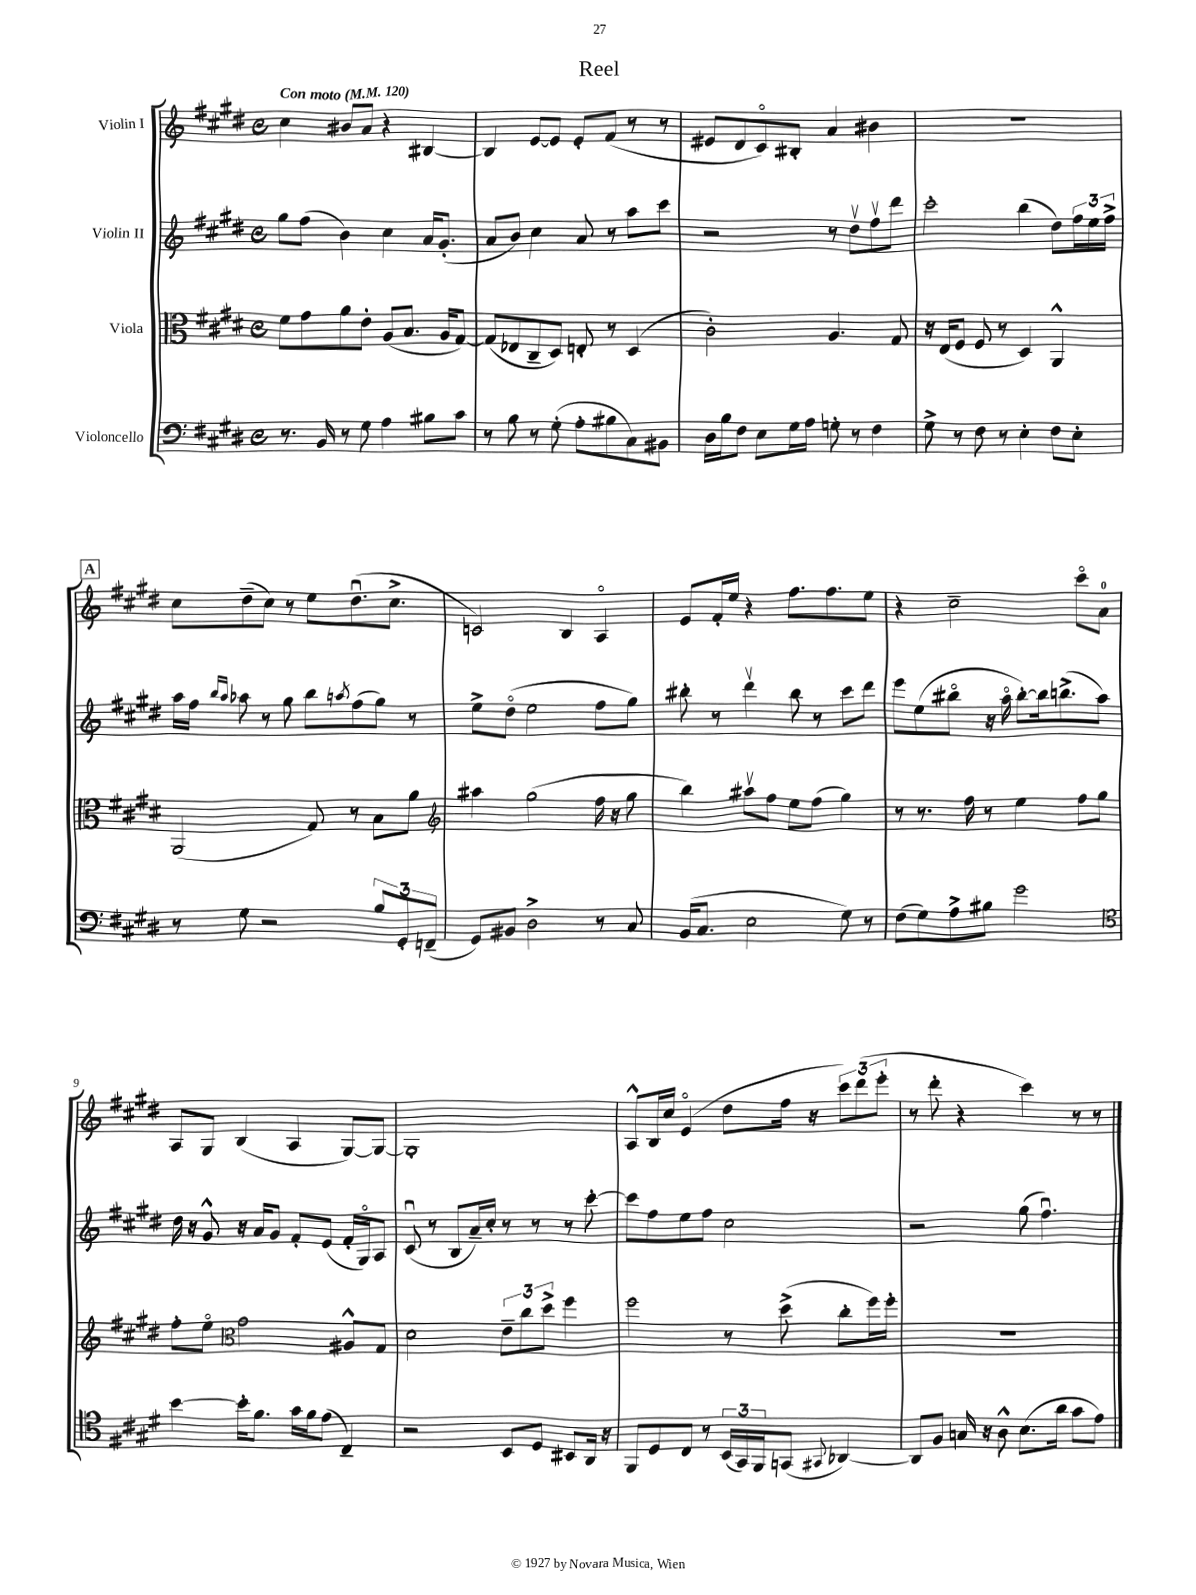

**kern	**kern	**kern	**kern
*part4	*part3	*part2	*part1
*staff4	*staff3	*staff2	*staff1
*I"Violoncello	*I"Viola	*I"Violin II	*I"Violin I
*clefF4	*clefC3	*clefG2	*clefG2
*k[f#c#g#d#]	*k[f#c#g#d#]	*k[f#c#g#d#]	*k[f#c#g#d#]
*M4/4	*M4/4	*M4/4	*M4/4
*met(c)	*met(c)	*met(c)	*met(c)
*MM120	*MM120	*MM120	*MM120
=1	=1	=1	=1
!	!	!	!LO:TX:a:B:t=Con moto
8.r	8f#\L	8gg#\L	4cc#\
.	8g#\	(8ff#\J	.
16BB/	.	.	.
8r	8a\	4b\)	8b#X/L
8G#\	8e'\J	.	8a/J
4A\	(8A/L	4cc#\	4r
.	8.B/J	.	.
8B#X\L	.	16a/KL	[4B#X/
.	16A/KL	(8.g#'/J	.
8c#\J	[8G#/J)	.	.
=2	=2	=2	=2
8r	(8G#/L]	8a/L	4B#/]
8B\	8E-X/	8b/J)	.
8r	8C#~/	4cc#\	[8e/L
(8G#'\	8D#/J)	.	8e/J]
8A'\L	8En'/	8a/	8e'/L
8B#X\	8r	8r	(8f#/J
8C#\)	(4D#/	8aa\L	8r
8BB#X\J	.	8ccc#\J	8r
=3	=3	=3	=3
16D#\LL	2c#'\)	2r	8e#X/L
16B\J	.	.	.
8F#\J	.	.	8d#/
8E\L	.	.	8c#/)
16G#\L	.	.	8B#X'/J
16A\JJ	.	.	.
8Gn'\	4.A/	8r	4a/
8r	.	8dd#v\L	.
4F#\	.	8ff#v\	4b#X\
.	8G#/	8ddd#\J	.
=4	=4	=4	=4
8G#^\	16r	2ccc#'\	1r
.	(16E/KL	.	.
8r	8F#/J	.	.
8F#\	8F#/	.	.
8r	8r	.	.
4E'\	4D#/)	(4bb\	.
8F#\L	4AA^^/	8dd#\L)	.
8E'\J	.	24ff#\L	.
.	.	24ee\	.
.	.	24ff#^\JJ	.
!!LO:LB:g=z
!!LO:REH:place=s1:t=A
=5	=5	=5	=5
8r	(2AA/	16aa\LL	8cc#\L
.	.	16ff#\JJ	.
.	.	16qqbb/LL	.
.	.	16qqaa/JJ	.
8G#\	.	8aa-X\	(8dd#~\
2r	.	8r	8cc#\J)
.	.	8gg#\	8r
.	8G#/)	8bb\L	8ee\L
.	.	8qaan/	.
.	8r	(8ff#\	(8.dd#u\
12B/L	8B\L	8gg#\J)	.
.	.	.	8.cc#^\J
12GG#'/	.	.	.
.	8a\J	8r	.
(12FFn~/J	.	.	.
=6	=6	=6	=6
*	*clefG2	*	*
8GG#/L)	4aa#X\	8ee^\L	2cn/)
8BB#X/J	.	(8dd#\J	.
2D#^\	(2gg#\	2ee\	.
.	.	.	4B/
8r	16ff#\	8ff#\L	4A/
.	16r	.	.
8C#/	8gg#\	8gg#\J)	.
=7	=7	=7	=7
(16BB/KL	4bb\)	8bb#X'\	8e/L
8.C#/J	.	.	.
.	.	8r	16f#'/L
.	.	.	16ee/JJ
2E\	8aa#Xv\L	4ddd#v\	4r
.	8ff#\J	.	.
.	8ee\L	8bb#\	8.ff#\L
.	(8ff#\J	8r	.
.	.	.	8.ff#\
8G#\)	4gg#\)	8ccc#\L	.
8r	.	8ddd#\J	8ee\J
=8	=8	=8	=8
(8F#\L	8r	8eee\L	4r
8G#\)	8.r	(8ee\	.
8A^\	.	8bb#X\J	2cc#~\
.	16ff#\	.	.
8B#X\J	8r	16r	.
.	.	16aa\	.
2g#\	4ee\	[8bb#'\L)	.
.	.	16bb#\k]	.
.	.	(8.bbn^\	.
.	8ff#\L	.	8ccc#\L
.	8gg#\J	8aa\J)	8a\J
!!LO:LB:g=z
=9	=9	=9	=9
*clefC4	*	*	*
[4b\	8ff#'\L	16dd#\	8A/L
.	.	16r	.
.	8ee\J	8g#^^/	8G#/J
*	*clefC3	*	*
16b'\KL]	2g#\	16r	(4B/
8.f#\J	.	16a/KL	.
.	.	8g#/J	.
16g#\LL	.	8f#'/L	4A/
16f#\J	.	.	.
(8e\J	.	(8e/J	.
4C#~/)	8A#X^^/L	16f#'/LL	[8G#/L)
.	.	16G#/J)	.
.	8G#/J	8A/J	8G#/J_
=10	=10	=10	=10
2r	2d#\	(8c#u/	1G#']
.	.	8r	.
.	.	8B/L	.
.	.	16a~/L)	.
.	.	16cc#'/JJ	.
8BB/L	12e~\L	8r	.
.	12cc#\	.	.
8D#/J	.	8r	.
.	12dd#^\J	.	.
8BB#X/L	4ff#\	8r	.
16AA/Jk	.	[8ccc#'\	.
16r	.	.	.
=11	=11	=11	=11
8FF#/L	2ff#\	8ccc#\L]	8A^^/L
8D#/	.	8ff#\	16B/L
.	.	.	16cc#/JJ
8C#/J	.	8ee\	(4e/
8r	.	8ff#\J	.
(24BB/LL	8r	2cc#\	8dd#\L
24GG#/)	.	.	.
24FF#/J	.	.	.
(8GGn/J	(8dd#^\	.	16ff#\Jk
.	.	.	16r
8qqGG#X/	.	.	.
[4AA-X/)	8cc#'\L	.	12ccc#\L)
.	.	.	(12ddd#\
.	16ff#\L)	.	.
.	.	.	12eee'\J
.	16ff#'\JJ	.	.
=12	=12	=12	=12
8AA-/L]	1r	2r	8r
8F#/J	.	.	8ddd#'\
16Gn/	.	.	4r
16r	.	.	.
8A^^\	.	.	.
(8.B\L	.	(8gg#\	4ccc#\)
.	.	4.ff#u\)	.
16a\Jk	.	.	.
8g#\L	.	.	8r
8e\J)	.	.	8r
==	==	==	==
*-	*-	*-	*-
